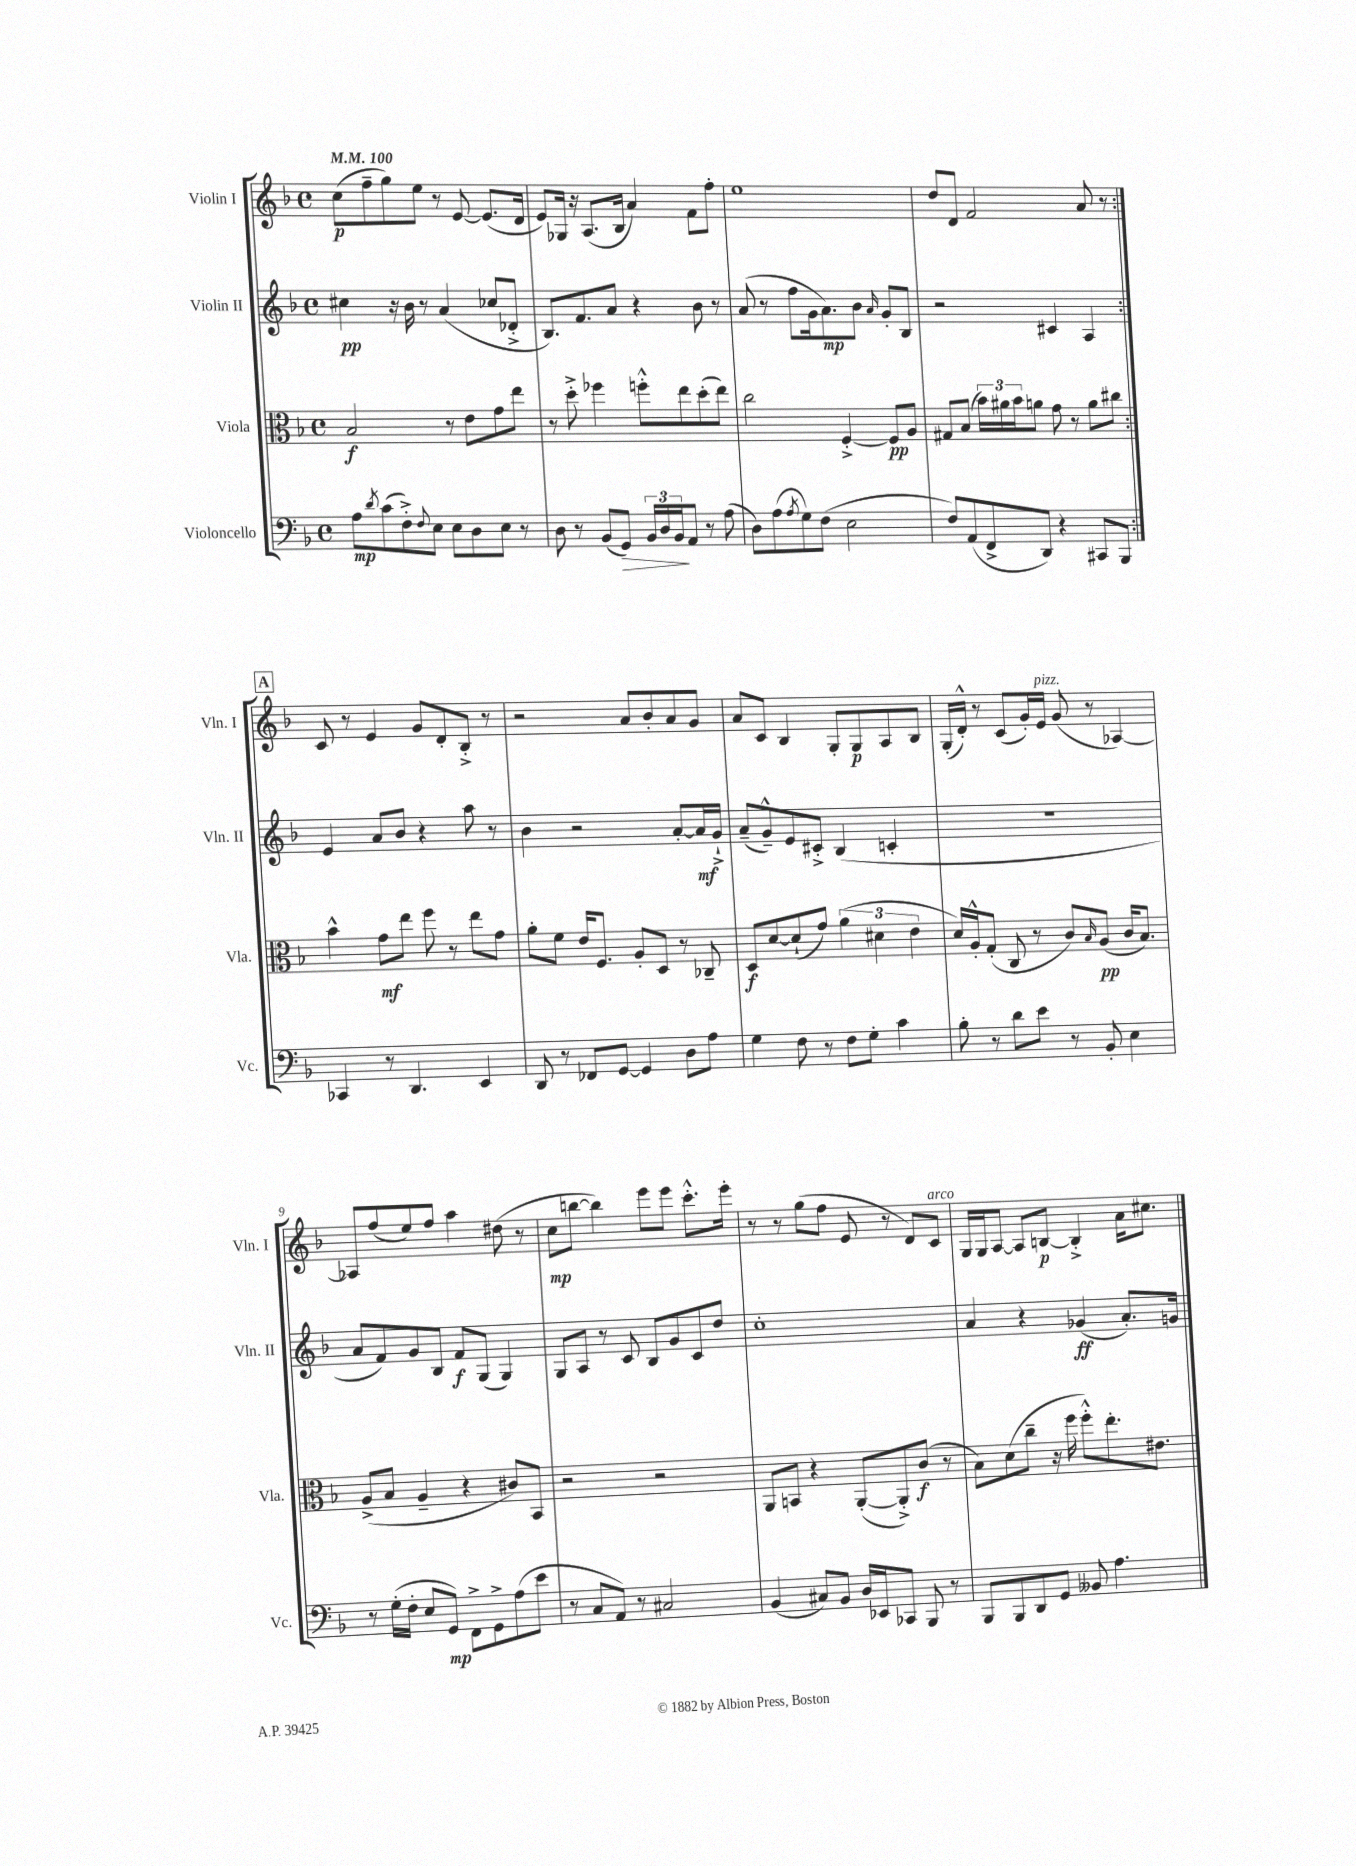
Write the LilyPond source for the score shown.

<<
\new StaffGroup <<
\new Staff = "s0" \with { instrumentName = "Violin I" shortInstrumentName = "Vln. I" } {
    \clef treble \key f \major \defaultTimeSignature \time 4/4 \tempo 4 = 100
    \repeat volta 2 { c''8\p( f''8-- g''8) e''8 r8 e'8~ e'8.( d'16 |
    e'8) ges16 r16 a8.( bes16 a'4) f'8 f''8-. |
    e''1 |
    d''8 d'8 f'2 a'8 r8 | }
    \mark \markup { \box "A" } c'8 r8 e'4 g'8 d'8-. bes8-.-> r8 |
    r2 a'8 bes'8-. a'8 g'8 |
    a'8 c'8 bes4 g8-. g8\p a8 bes8 |
    g16-.( d'16-.-^) r8 c'8( g'16-.) e'16^\markup { \italic "pizz." } g'8( r8 aes4~) |
    aes8 f''8( e''8) f''8 a''4 dis''8( r8 |
    c''8\mp b''8~ b''4) e'''8 e'''8 c'''8.-.-^ e'''16-. |
    r8 r8 g''8( f''8 e'8 r8 d'8) c'8^\markup { \italic "arco" } |
    g16 g16 a8~ a8 b8~\p b4-.-> a'16 cis''8. \bar "|." |
}
\new Staff = "s1" \with { instrumentName = "Violin II" shortInstrumentName = "Vln. II" } {
    \clef treble \key f \major \defaultTimeSignature \time 4/4
    \repeat volta 2 { cis''4\pp r16 bes'16 r8 a'4( ces''8 des'8-.-> |
    bes8.) f'8. a'8 r4 bes'8 r8 |
    a'8( r8 f''8 g'16 a'8.\mp) bes'8 \grace { a'16 } g'8-. bes8 |
    r2 cis'4 a4 | }
    \mark \markup { \box "A" } e'4 a'8 bes'8 r4 a''8 r8 |
    bes'4 r2 a'8~-. a'16\mf g'16-!-> |
    a'8--( g'8---^) e'8 cis'8-.-> bes4( c'4-. |
    R1 |
    a'8 f'8) g'8 bes8 f'8\f g8( g4) |
    g8 a8 r8 c'8 bes8 g'8 c'8 d''8 |
    c''1-. |
    a'4 r4 ges'4\ff( a'8.-.) g'16 \bar "|." |
}
\new Staff = "s2" \with { instrumentName = "Viola" shortInstrumentName = "Vla." } {
    \clef alto \key f \major \defaultTimeSignature \time 4/4
    \repeat volta 2 { bes2\f r8 e'8 g'8 e''8 |
    r8 d''8-.-> fes''4 f''8-.-^ e''8 d''8-.( e''8) |
    c''2 f4~-.-> f8\pp a8 |
    gis8 bes8( \tuplet 3/2 { bes'16) ais'16 bes'16 } a'8 g'8 r8 a'8 cis''8 | }
    \mark \markup { \box "A" } bes'4-^ g'8\mf e''8 f''8 r8 e''8 g'8 |
    a'8-. f'8 e'16 f8. a8-. d8 r8 ces8-- |
    d8\f d'8~ d'8-!( g'8) \tuplet 3/2 { a'4( dis'4 e'4 } |
    d'16) a16-.-^ g8-.( c8 r8 c'8) \grace { bes16 } a8\pp( c'16 bes8.) |
    a8->( bes8 a4-- r4 cis'8) bes,8 |
    r2 r2 |
    a,8 b,8 r4 a,8~-.( a,8-.->) c'8\f( r8 |
    bes8) d'8( c''8-- r16 f''16 f''8-.-^) e''8.-. eis'8. \bar "|." |
}
\new Staff = "s3" \with { instrumentName = "Violoncello" shortInstrumentName = "Vc." } {
    \clef bass \key f \major \defaultTimeSignature \time 4/4
    \repeat volta 2 { a8\mp \acciaccatura { d'8 } c'8( f8-.->) \appoggiatura { f8 } e8 e8 d8 e8 r8 |
    d8 r8 bes,8( g,8\>) \tuplet 3/2 { bes,16 d16 bes,16\! } a,8 r8 a8( |
    d8) a8( \acciaccatura { a8 } g8) f8( e2 |
    f8) a,8( f,8-> d,8) r4 cis,8 bes,,8 | }
    \mark \markup { \box "A" } ces,4 r8 d,4. e,4 |
    d,8 r8 fes,8 g,8~ g,4 d8 a8 |
    g4 f8 r8 f8 g8-. c'4 |
    bes8-. r8 d'8 e'8 r8 bes,8-. e4 |
    r8 g16-.( f16-. e8 g,8\mp) f,8-> g,8-> a8( e'8 |
    r8 c8 a,8) r8 cis2 |
    bes,4( cis8) bes,8 d16 ees,16 ces,8 bes,,8 r8 |
    bes,,8 bes,,8 d,8 g,8 beses,8 a4. \bar "|." |
}
>>
>>
